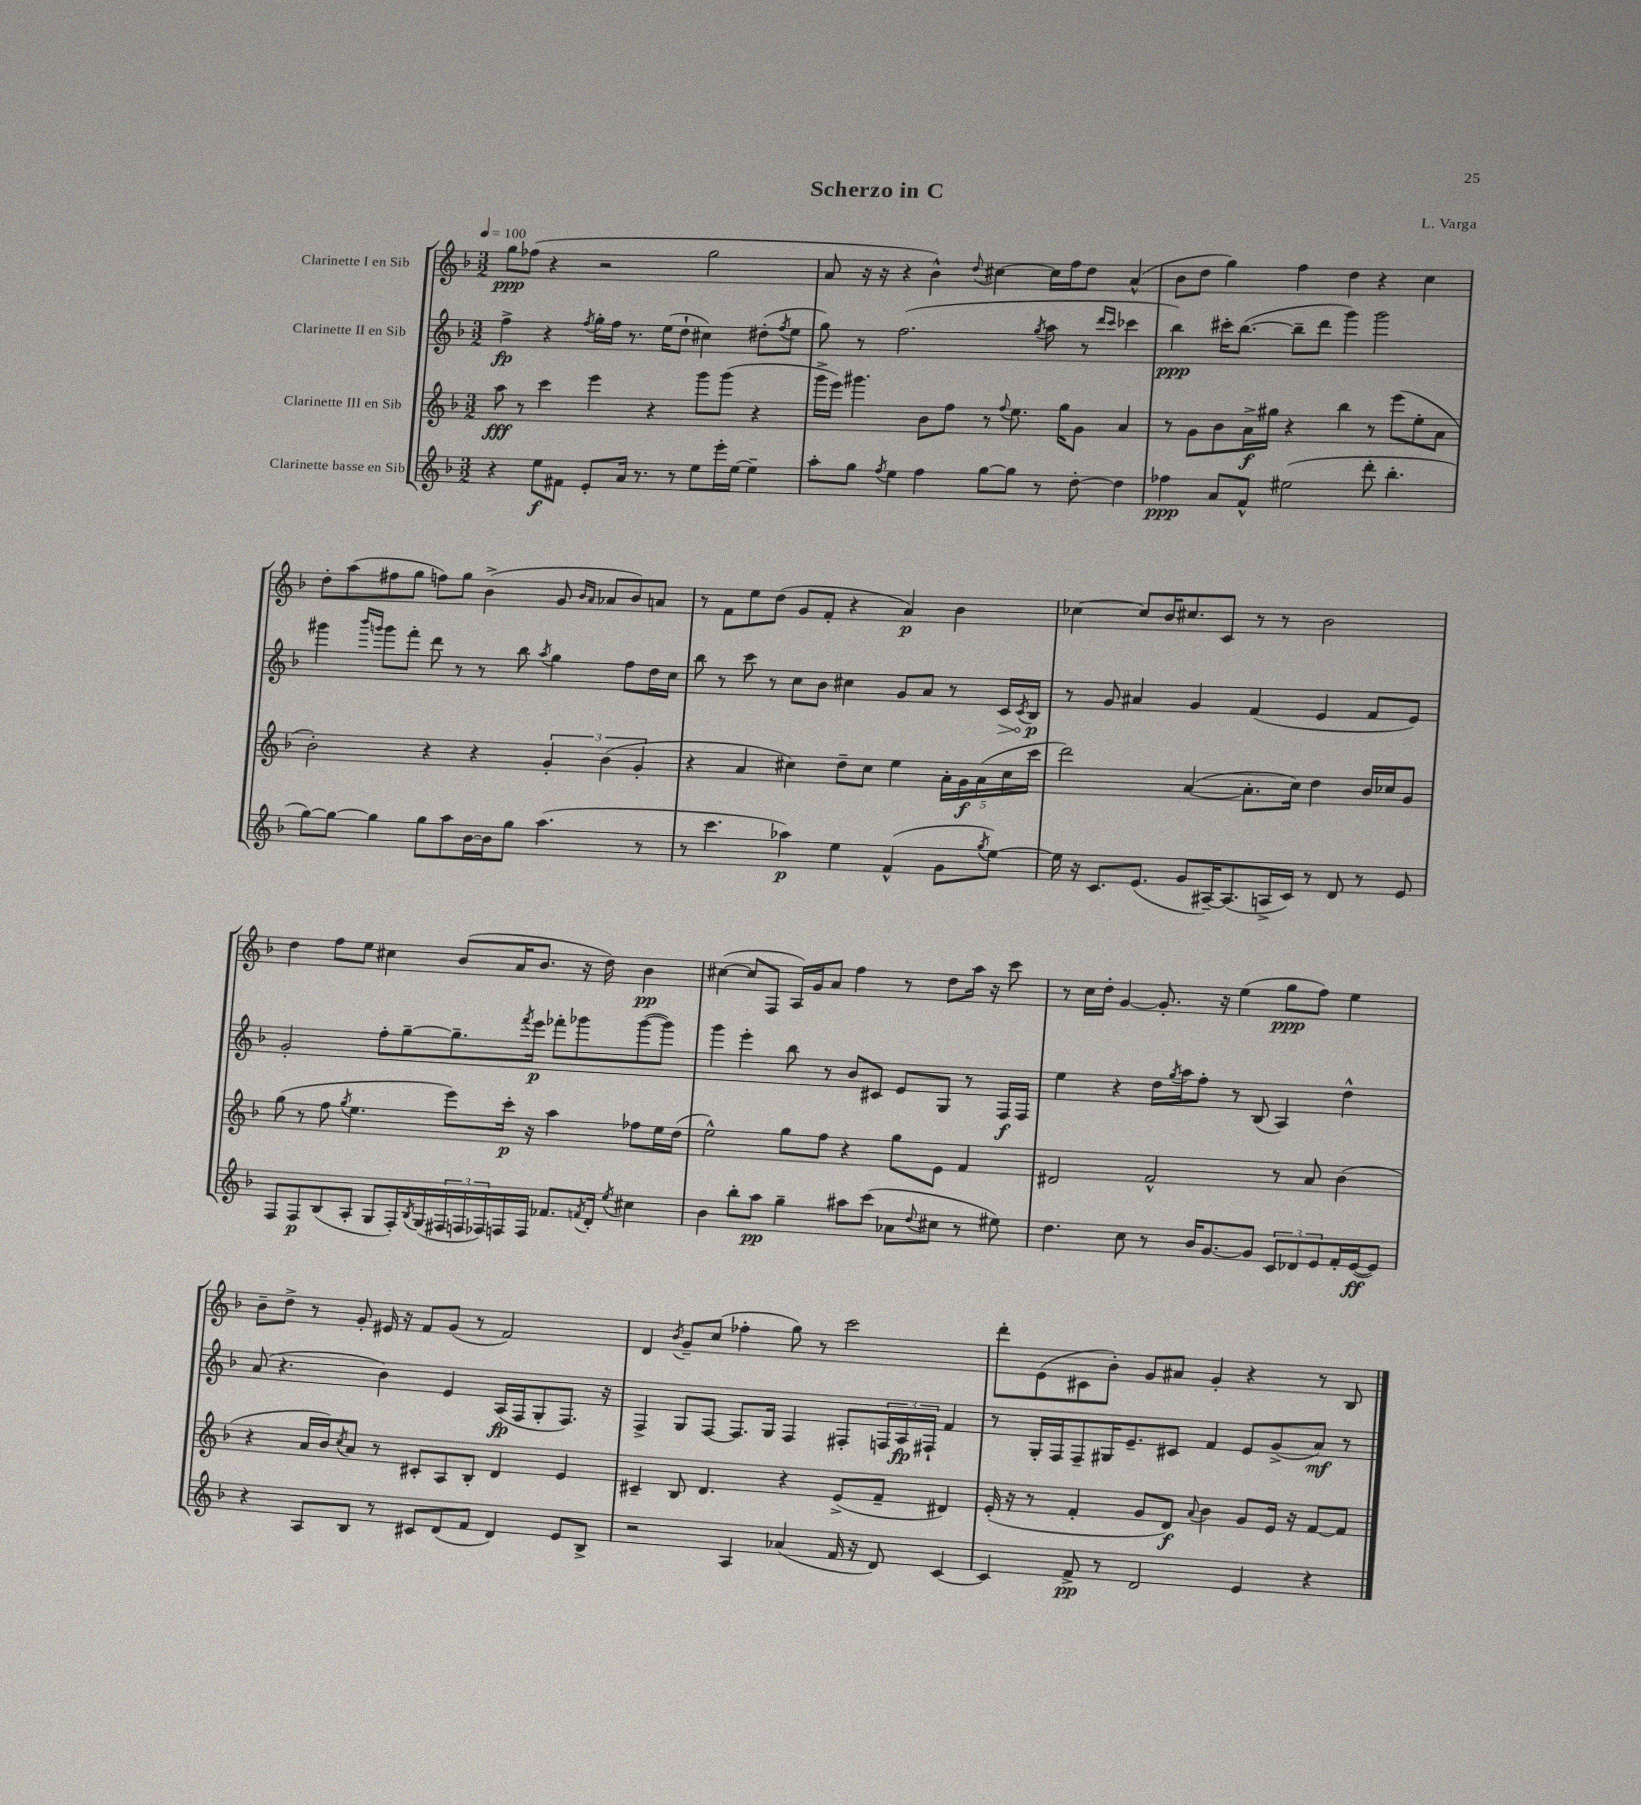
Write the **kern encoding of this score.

**kern	**dynam	**kern	**dynam	**kern	**dynam	**kern	**dynam
*part4	*part4	*part3	*part3	*part2	*part2	*part1	*part1
*staff4	*staff4	*staff3	*staff3	*staff2	*staff2	*staff1	*staff1
*I"Clarinette basse en Sib	*	*I"Clarinette III en Sib	*	*I"Clarinette II en Sib	*	*I"Clarinette I en Sib	*
*clefG2	*	*clefG2	*	*clefG2	*	*clefG2	*
*k[b-]	*	*k[b-]	*	*k[b-]	*	*k[b-]	*
*M3/2	*	*M3/2	*	*M3/2	*	*M3/2	*
*MM100	*	*MM100	*	*MM100	*	*MM100	*
=1	=1	=1	=1	=1	=1	=1	=1
4r	.	8aa\	fff	4ff^\	fp	8gg\L	ppp
.	.	8r	.	.	.	(8ff-X\J	.
8ee\L	f	4ccc\	.	4r	.	4r	.
8f#X\J	.	.	.	.	.	.	.
.	.	.	.	8qff/	.	.	.
8e'/L	.	4eee\	.	16gg'\LL	.	2r	.
.	.	.	.	16ff\JJ	.	.	.
16a/Jk	.	.	.	8.r	.	.	.
8.r	.	.	.	.	.	.	.
.	.	4r	.	.	.	.	.
.	.	.	.	(16ee\KL	.	.	.
8r	.	.	.	8dd`\J	.	.	.
8ee\L	.	8ggg\L	.	4cc#X\)	.	2gg\	.
16eee'\L	.	(8ggg\J	.	.	.	.	.
[16ee\JJ	.	.	.	.	.	.	.
4ee~\]	.	4r	.	(8dd#X'\L	.	.	.
.	.	.	.	8qff/	.	.	.
.	.	.	.	8ee\J	.	.	.
=2	=2	=2	=2	=2	=2	=2	=2
8aa'\L	.	16ggg^\LL	.	8gg\)	.	8a/	.
.	.	16eee\JJ)	.	.	.	.	.
8gg\J	.	4.ggg#X\	.	8r	.	16r	.
.	.	.	.	.	.	16r	.
8qff/	.	.	.	.	.	.	.
4ee\	.	.	.	(2.ff\	.	4r	.
4ff\	.	8b-\L	.	.	.	4b-^^\)	.
.	.	8ff\J	.	.	.	.	.
.	.	.	.	.	.	8qqdd/	.
[8gg\L	.	8r	.	.	.	[4cc#X\	.
.	.	8qqff/	.	.	.	.	.
8gg\J]	.	8.ee\	.	.	.	.	.
.	.	.	.	8qgg/	.	.	.
8r	.	.	.	8aa\	.	16cc#\LL]	.
.	.	16gg\KL	.	.	.	16ff\J	.
[8dd'\	.	8g\J	.	8r	.	8dd\J	.
.	.	.	.	16qqddd/LL	.	.	.
.	.	.	.	16qqccc/JJ	.	.	.
4dd\]	.	4a/	.	4ccc-X\	.	(4a^^/	.
=3	=3	=3	=3	=3	=3	=3	=3
4ff-X\	ppp	8r	.	4bb-\)	ppp	8b-\L	.
.	.	8g\L	.	.	.	8dd\J	.
8a/L	.	8b-\	.	16ccc#X'\KL	.	4gg\)	.
.	.	.	.	([8.bb-\J	.	.	.
8f^^/J	.	16a^\L	f	.	.	.	.
.	.	16gg#X\JJ	.	.	.	.	.
(2ee#X\	.	4r	.	8bb-~\L]	.	4ff\	.
.	.	.	.	8ddd\J	.	.	.
.	.	4bb-\	.	4ggg\)	.	4dd\	.
8ddd'\	.	8r	.	2ggg\	.	4r	.
4.bb-'\	.	(8eee\L	.	.	.	.	.
.	.	8ee'\	.	.	.	4cc\	.
.	.	8a\J	.	.	.	.	.
!!LO:LB:g=z
=4	=4	=4	=4	=4	=4	=4	=4
[8gg\L)	.	2b-'\)	.	4ggg#X\	.	8dd'\L	.
8gg\J_	.	.	.	.	.	(8aa\	.
.	.	.	.	16qqbbb-/LL	.	.	.
.	.	.	.	16qqgggn/JJ	.	.	.
4gg\]	.	.	.	8ggg\L	.	8ff#X\	.
.	.	.	.	8fff'\J	.	8gg\J	.
8gg\L	.	4r	.	8ddd\	.	8ffn\L)	.
8aa\	.	.	.	8r	.	8gg\J	.
[16b-\L	.	4r	.	8r	.	(4b-^\	.
16b-\J]	.	.	.	.	.	.	.
8gg\J	.	.	.	8bb-\	.	.	.
.	.	.	.	8qaa/	.	.	.
(4.aa\	.	6g'/	.	4gg\	.	8g/	.
.	.	.	.	.	.	16qqb-/LL	.
.	.	.	.	.	.	16qqa/JJ	.
.	.	.	.	.	.	8a-X/L	.
.	.	(6b-\	.	.	.	.	.
.	.	.	.	8ff\L	.	8b-/)	.
.	.	6g'/	.	.	.	.	.
8r	.	.	.	16dd\L	.	8an/J	.
.	.	.	.	16cc\JJ	.	.	.
=5	=5	=5	=5	=5	=5	=5	=5
8r	.	4r	.	8bb-\	.	8r	.
4.ccc\	.	.	.	8r	.	8f\L	.
.	.	4a/	.	8ccc\	.	8ee\	.
.	.	.	.	8r	.	(8dd\J	.
4aa-X\)	p	4cc#X\)	.	8cc\L	.	8g/L	.
.	.	.	.	8b-\J	.	8f'/J	.
4ee\	.	8dd~\L	.	4cc#X\	.	4r	.
.	.	8cc#\J	.	.	.	.	.
(4f^^/	.	4ee\	.	8g/L	.	4a/)	p
.	.	.	.	8a/J	.	.	.
8g\L	.	20a'\LL	.	8r	.	4b-\	.
.	.	20g\	f	.	.	.	.
.	.	(20a\	.	.	.	.	.
8qgg/	.	.	.	.	.	.	.
!	!	!	!	!	!LO:HP:b	!	!
[8ee\J)	.	.	.	16c/LL	>	.	.
.	.	20cc#\	.	.	.	.	.
.	.	.	.	8qc/	.	.	.
.	.	.	.	16B-/JJ	p	.	.
.	.	20ccc\JJ	.	.	.	.	.
.	.	.	.	.	]	.	.
=6	=6	=6	=6	=6	=6	=6	=6
16ee\]	.	2ddd\)	.	8r	.	[4cc-X\	.
16r	.	.	.	.	.	.	.
8.c/L	.	.	.	8g/	.	.	.
.	.	.	.	4a#X/	.	8cc-/L]	.
(8.e/J	.	.	.	.	.	.	.
.	.	.	.	.	.	16b-/K	.
.	.	.	.	.	.	8.cc#X/	.
8g/L	.	([4a/	.	4g/	.	.	.
[16A#X~/K)	.	.	.	.	.	8c/J	.
(8.A#/]	.	.	.	.	.	.	.
.	.	8.a'\L]	.	(4f/	.	8r	.
16An^/L	.	.	.	.	.	8r	.
16c/JJ)	.	16cc\Jk)	.	.	.	.	.
8r	.	4dd\	.	4e/	.	2b-\	.
8d/	.	.	.	.	.	.	.
8r	.	16b-/LL	.	8f/L	.	.	.
.	.	16cc-X/J	.	.	.	.	.
8e/	.	8g/J	.	8e/J)	.	.	.
!!LO:LB:g=z
=7	=7	=7	=7	=7	=7	=7	=7
8F/L	.	(8gg\	.	2g'/	.	4dd\	.
8F/	p	8r	.	.	.	.	.
(8B-/	.	8ff\	.	.	.	8ff\L	.
.	.	8qgg/	.	.	.	.	.
8A'/J	.	4.ee\	.	.	.	8ee\J	.
8G/L	.	.	.	8ff'\L	.	4cc#X\	.
16F'/L)	.	.	.	[8gg~\	.	.	.
8qB-/	.	.	.	.	.	.	.
(16G/	.	.	.	.	.	.	.
24F#X/	.	8eee\L)	.	8.gg~\]	.	(8b-/L	.
24Fn/	.	.	.	.	.	.	.
24F-X/)	.	.	.	.	.	.	.
16Fn/	.	16ccc'\Jk	p	.	.	16a/K	.
.	.	.	.	8qfff/	.	.	.
16F/JJ	.	16r	.	16eee\Jk	p	8.b-/J	.
8.f-X/L	.	4aa\	.	8fff-X'\L	.	.	.
.	.	.	.	8ggg-X\	.	16r	.
8qfn/	.	.	.	.	.	.	.
16d'/Jk	.	.	.	.	.	16dd\)	.
8qee/	.	.	.	.	.	.	.
4cc#X\	.	8ff-X\L	.	([8ggg-\	.	4b-\	pp
.	.	16ee\L	.	8ggg-\J])	.	.	.
.	.	(16dd\JJ	.	.	.	.	.
=8	=8	=8	=8	=8	=8	=8	=8
4b-\	.	2ee^^\)	.	4ggg\	.	([4cc#X\	.
8bb-'\L	.	.	.	4eee'\	.	8cc#/L]	.
8aa\J	pp	.	.	.	.	8F/J	.
4gg~\	.	8gg\L	.	8bb-\	.	16A/LL)	.
.	.	.	.	.	.	16g/J	.
.	.	8ff\J	.	8r	.	8a/J	.
8aa#X\L	.	4r	.	8b-/L	.	4ff\	.
(8ccc\J	.	.	.	8c#X/J	.	.	.
8a-X\L	.	8gg\L	.	8e/L	.	8r	.
8qqdd/	.	.	.	.	.	.	.
8cc#X\J	.	8e\J	.	8G/J	.	8dd\L	.
8r	.	4f/	.	8r	.	16aa\Jk	.
.	.	.	.	.	.	16r	.
8ee#X\)	.	.	.	16F/LL	f	8ccc\	.
.	.	.	.	16F/JJ	.	.	.
=9	=9	=9	=9	=9	=9	=9	=9
4.dd\	.	2d#X/	.	4ee\	.	8r	.
.	.	.	.	.	.	16cc\LL	.
.	.	.	.	.	.	16dd'\JJ	.
.	.	.	.	4r	.	[4g/	.
8cc\	.	.	.	.	.	.	.
8r	.	2f^^/	.	16dd\LL	.	8.g'/]	.
.	.	.	.	8qgg/	.	.	.
.	.	.	.	16aa\J	.	.	.
16b-/KL	.	.	.	8ff'\J	.	.	.
[8.g/	.	.	.	.	.	16r	.
.	.	.	.	8r	.	(4ee\	.
8g/J]	.	.	.	(8B-/	.	.	.
12c/L	.	8r	.	4A/)	.	8gg\L	ppp
12d-X/	.	.	.	.	.	.	.
.	.	8a/	.	.	.	8ff\J)	.
12e/	.	.	.	.	.	.	.
16f'/L	.	(4b-\	.	4dd^^\	.	4ee\	.
([16e/J	ff	.	.	.	.	.	.
8e/J])	.	.	.	.	.	.	.
!!LO:LB:g=z
=10	=10	=10	=10	=10	=10	=10	=10
4r	.	4r	.	(8a/	.	8b-~\L	.
.	.	.	.	4.r	.	8dd^\J	.
8A/L	.	16a/LL	.	.	.	8r	.
.	.	16b-/J)	.	.	.	.	.
.	.	8qcc/	.	.	.	.	.
8B-/J	.	8a/J	.	.	.	8g'/	.
8r	.	8r	.	4b-\)	.	16e#X/	.
.	.	.	.	.	.	16r	.
8c#X/L	.	8c#X'/L	.	.	.	8f/L	.
(8d/	.	8A/	.	4e/	.	(8g/J	.
8f/J	.	8B-'/J	.	.	.	8r	.
4d/)	.	4d/	.	(16A/LL	fp	2f/)	.
.	.	.	.	16F/J	.	.	.
.	.	.	.	8G'/	.	.	.
8e/L	.	4e/	.	8.F/J)	.	.	.
8B-^/J	.	.	.	.	.	.	.
.	.	.	.	16r	.	.	.
=11	=11	=11	=11	=11	=11	=11	=11
2r	.	4c#X~/	.	4F^/	.	4d/	.
.	.	.	.	.	.	8qb-/	.
.	.	8B-/	.	8G/L	.	8g~/L	.
.	.	4.d/	.	[8F/J	.	(8cc/J	.
4A/	.	.	.	8.F/L]	.	4ff-X'\	.
.	.	.	.	16G/Jk	.	.	.
(4a-X/	.	4r	.	4F/	.	8gg\)	.
.	.	.	.	.	.	8r	.
16f/	.	(8e^/L	.	8F#X'/L	.	2ccc\	.
16r	.	.	.	.	.	.	.
8d/)	.	8f~/J	.	24Fn/L	.	.	.
.	.	.	.	24A/	fp	.	.
.	.	.	.	24F#X`/JJ	.	.	.
[4c/	.	4d#X/)	.	4f/	.	.	.
=12	=12	=12	=12	=12	=12	=12	=12
4c/]	.	(16e'/	.	8r	.	8ddd'\L	.
.	.	16r	.	.	.	.	.
.	.	8r	.	16G'/LL	.	(8e\	.
.	.	.	.	16F/J	.	.	.
8f^/	pp	4f'/	.	8F~/	.	8c#X\	.
8r	.	.	.	16G#X/K	.	8b-'\J)	.
.	.	.	.	8.e~/	.	.	.
2d/	.	8g/L	.	.	.	8g/L	.
.	.	8d/J)	f	8c#X/J	.	8a#X/J	.
.	.	8qqa/	.	.	.	.	.
.	.	4b-\	.	4f/	.	4g'/	.
4e/	.	8g/L	.	8e/L	.	4r	.
.	.	16e/Jk	.	(8g^/	.	.	.
.	.	16r	.	.	.	.	.
4r	.	[8f/L	.	8a/J)	mf	8r	.
.	.	8f/J]	.	8r	.	8B-/	.
==	==	==	==	==	==	==	==
*-	*-	*-	*-	*-	*-	*-	*-
